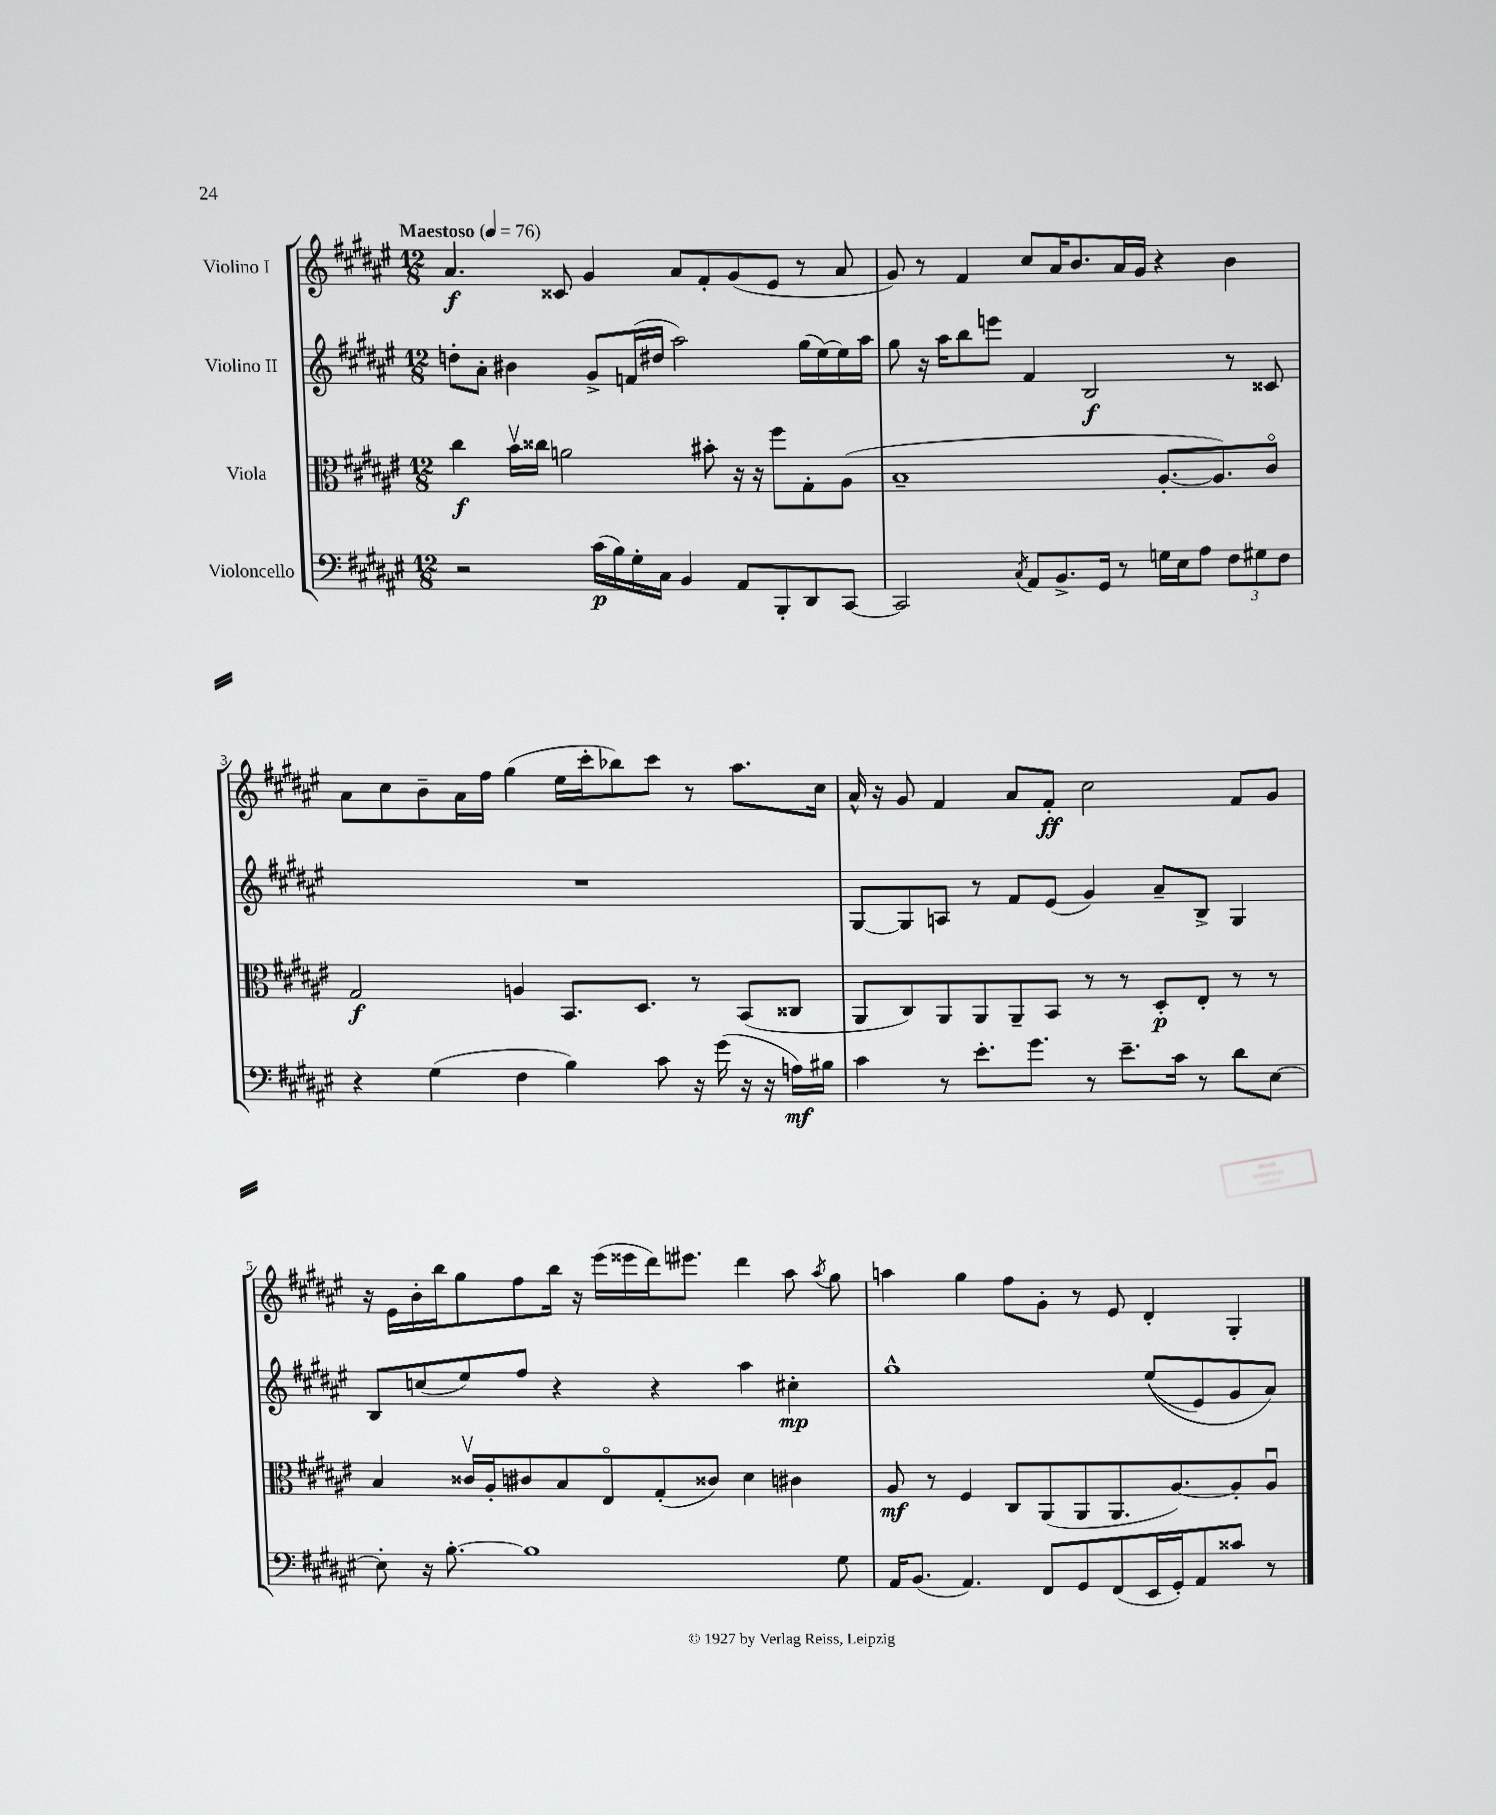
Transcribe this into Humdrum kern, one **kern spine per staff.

**kern	**kern	**kern	**kern
*staff4	*staff3	*staff2	*staff1
*clefF4	*clefC3	*clefG2	*clefG2
*k[f#c#g#d#a#e#]	*k[f#c#g#d#a#e#]	*k[f#c#g#d#a#e#]	*k[f#c#g#d#a#e#]
*M12/8	*M12/8	*M12/8	*M12/8
*MM76	*MM76	*MM76	*MM76
2r	4cc#\	8dd'\L	4.a#/
.	.	8a#'\J	.
.	16bv\LL	4b#\	.
.	16cc##\JJ	.	.
.	2a\	.	8c##/
(16c#\LL	.	8g#^/L	4g#/
16B\)	.	.	.
16G#'\	.	(16f/L	.
16C#\JJ	.	16dd#/JJ	.
4BB/	.	2aa#\)	8a#/L
.	8b#'\	.	8f#'/
8AA#/L	16r	.	(8g#/
.	16r	.	.
8BBB'/	8ff#\L	.	8e#/J
8DD#/	8G#'\	(16gg#\LL	8r
.	.	[16ee#\)	.
[8CC#/J	(8A#\J	16ee#\]	8a#/
.	.	16aa#\JJ	.
=	=	=	=
2CC#/]	1B~	8gg#\	8g#/)
.	.	16r	8r
.	.	16aa#\LK	.
.	.	8bb\	4f#/
.	.	8eee\J	.
8qC#/	.	.	.
8AA#/L	.	4f#/	8cc#/L
8.BB^/	.	.	16a#/K
.	.	.	8.b/
.	.	2B/	.
16GG#/Jk	.	.	.
8r	.	.	16a#/L
.	.	.	16g#/JJ
16G\LL	[8.A#'/L	.	4r
16E#\J	.	.	.
8A#\J	.	.	.
.	8.A#/])	.	.
12F#\L	.	8r	4b\
12G#\	.	.	.
.	8c#o/J	8c##/	.
12F#\J	.	.	.
=	=	=	=
4r	2G#/	1.r	8a#\L
.	.	.	8cc#\
(4G#\	.	.	8b~\
.	.	.	16a#\L
.	.	.	16ff#\JJ
4F#\	4A/	.	(4gg#\
4B\)	8.BB/L	.	16ee#\LL
.	.	.	16ccc#'\J
.	.	.	8bb-\)
.	8.D#/J	.	.
8c#\	.	.	8ccc#\J
16r	8r	.	8r
(16g#\	.	.	.
16r	(8BB/L	.	8.aa#\L
16r	.	.	.
16A\LL)	8C##/J	.	.
16B#\JJ	.	.	16cc#\Jk
=	=	=	=
4c#\	8AA#/L	[8G#/L	16a#^^/
.	.	.	16r
.	8C#/)	8G#/]	8g#/
8r	8AA#/	8A/J	4f#/
8.e#'\L	8AA#/	8r	.
.	8AA#~/	8f#/L	8a#/L
8.g#\J	.	.	.
.	8BB/J	(8e#/J	8f#'/J
8r	8r	4g#/)	2cc#\
8.e#~\L	8r	.	.
.	8D#'/L	8a#~/L	.
16c#\Jk	.	.	.
8r	8E#'/J	8B^/J	.
8d#\L	8r	4G#/	8f#/L
[8E#\J	8r	.	8g#/J
=	=	=	=
8E#'\]	4B/	8B/L	16r
.	.	.	16e#\LL
16r	.	(8cc/	16b'\
[8.B'\	.	.	16bb\J
.	16c##v/LL	8ee#/)	8gg#\
.	16A#'/J	.	.
1B]	8c#/	8ff#/J	8ff#\
.	8B/	4r	16bb\Jk
.	.	.	16r
.	8E#o/	.	(16eee#\LL
.	.	.	16eee##\
.	(8G#'/	4r	16ddd#\J)
.	.	.	8.eee#\J
.	8c##/J)	.	.
.	4d#\	4aa#\	4ddd#\
.	4c#\	4cc#'\	8aa#\
.	.	.	8qaa#/
8G#\	.	.	8gg#\
=	=	=	=
16AA#/LK	8A#/	1gg#^^	4aa\
(8.BB/J	.	.	.
.	8r	.	.
4.AA#/)	4F#/	.	4gg#\
.	8C#/L	.	8ff#\L
8FF#/L	(8AA#/	.	8g#'\J
8GG#/	8AA#/	.	8r
(8FF#/	8.AA#/	.	8e#/
16EE#/L	.	&((8ee#/L	4d#'/
16GG#'/J)	[8.A#/)	.	.
8AA#/	.	8e#/)	.
8c##/J	8A#'/]	8g#/	4G#'/
8r	8A#u/J	8a#/J&)	.
==	==	==	==
*-	*-	*-	*-
